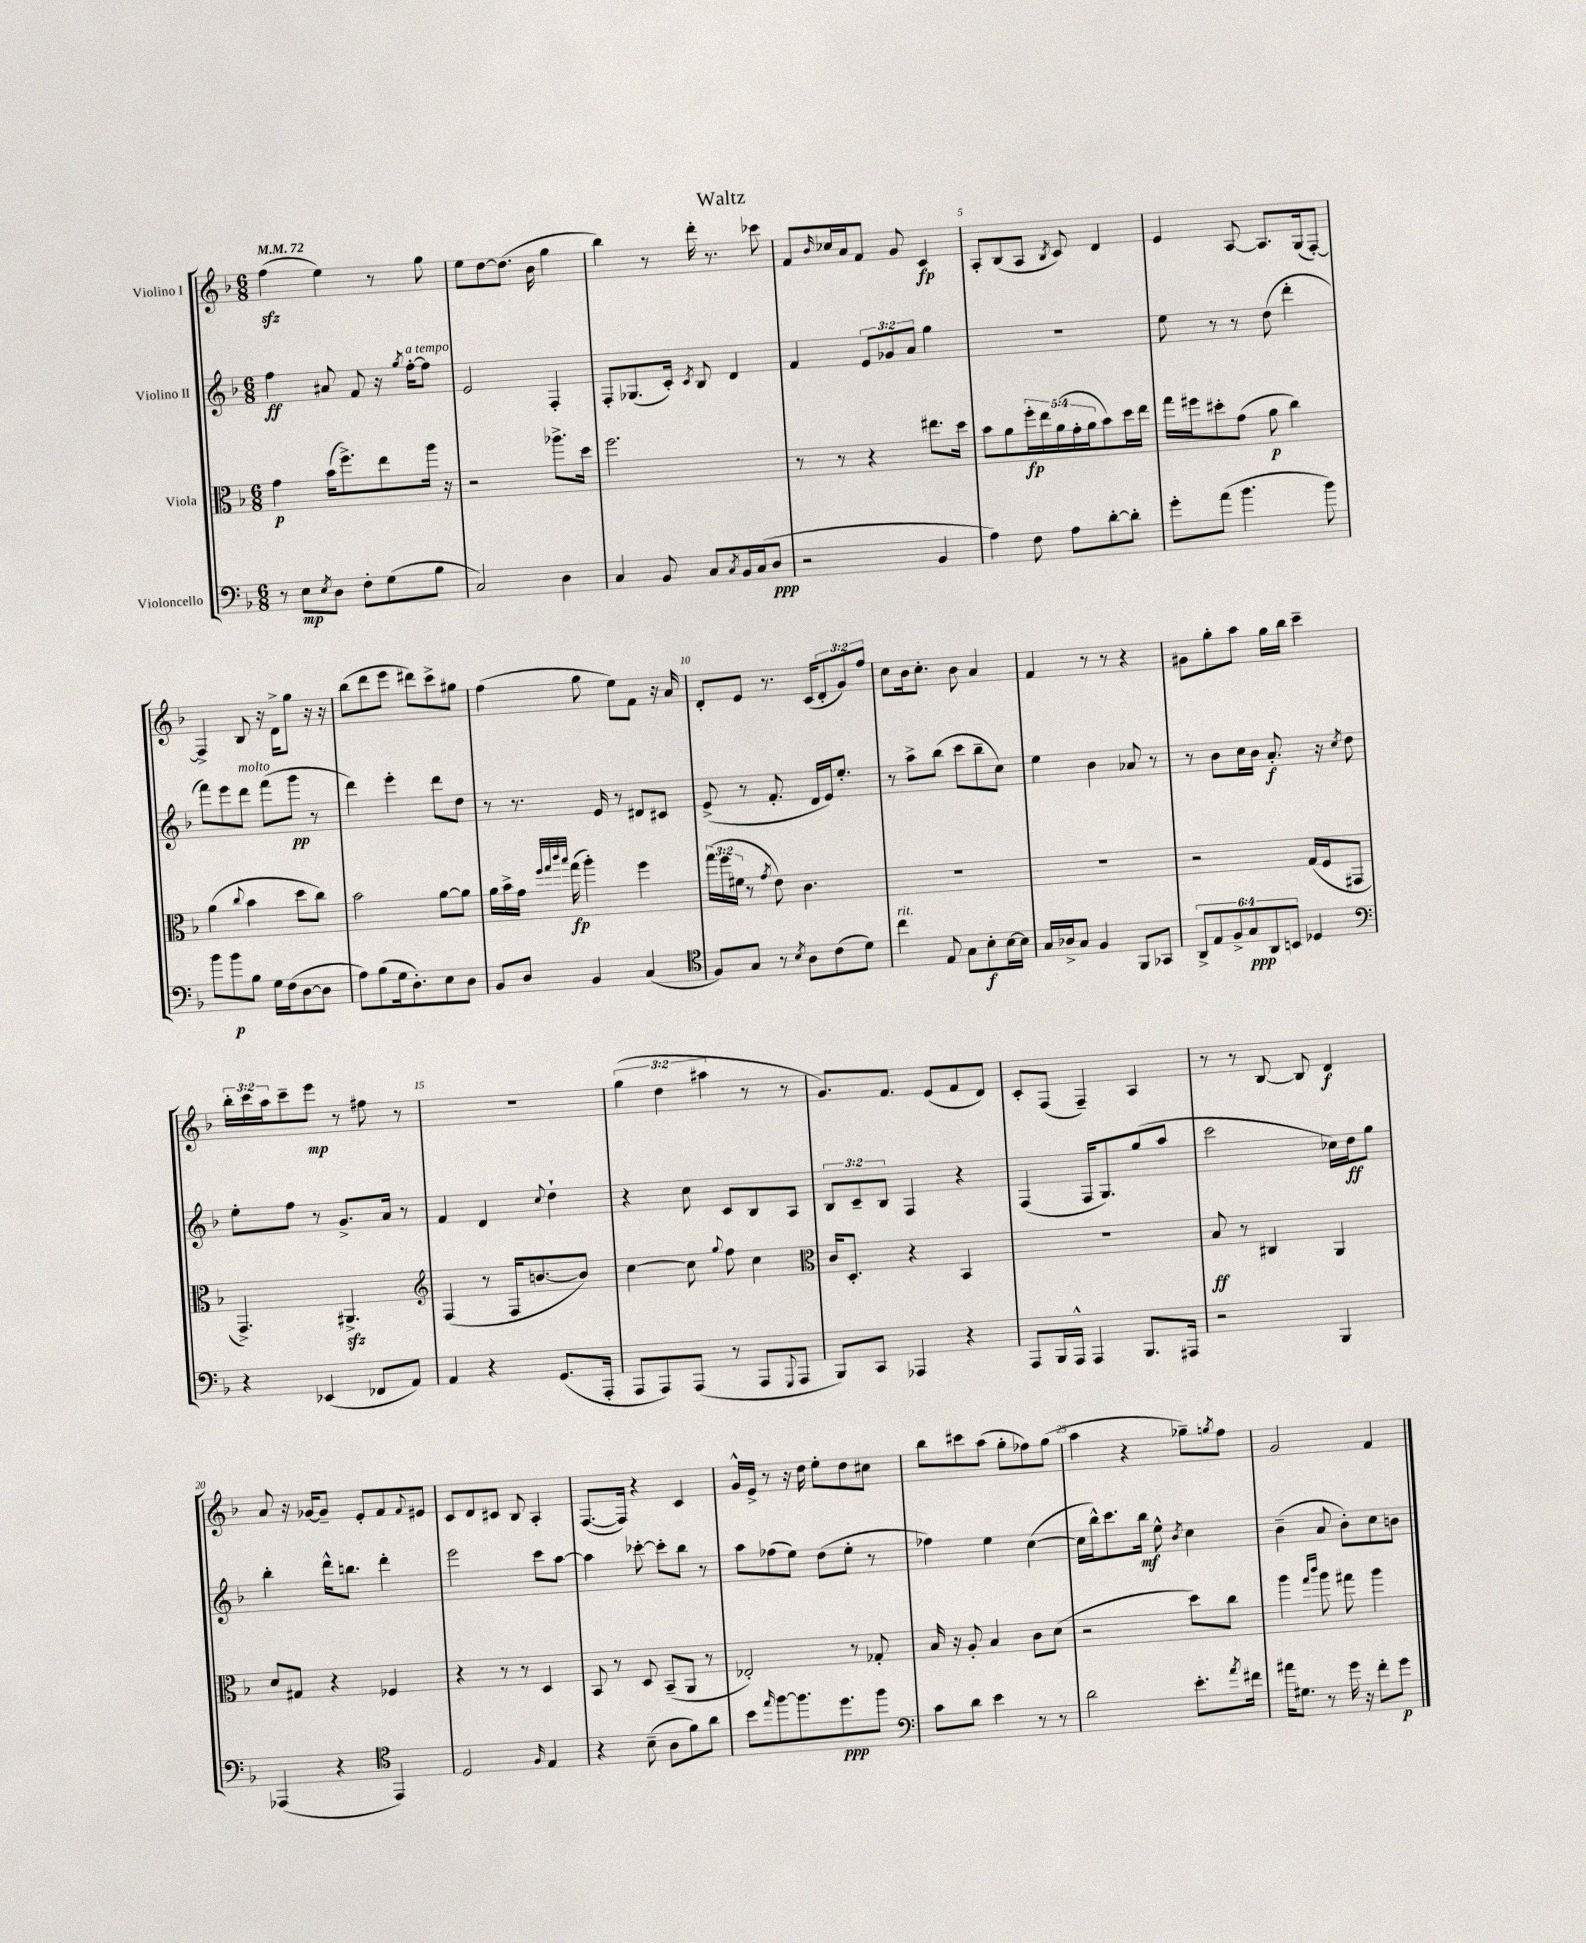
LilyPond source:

\header { title = "Waltz" }
<<
\new StaffGroup <<
\new Staff = "s0" \with { instrumentName = "Violino I" } {
    \clef treble \key f \major \numericTimeSignature \time 6/8 \override Staff.TupletNumber.text = #tuplet-number::calc-fraction-text \tempo 4 = 72
    f''4\sfz( e''4) r8 g''8 |
    e''8 d''8~ d''8.( bes'16 g''4 |
    bes''4) r8 d'''16-. r8. ces'''8 |
    f'8 \grace { bes'16 } ces''16 a'16 f'8 g'8 c'4\fp |
    a8-. bes8( a8 \acciaccatura { bes8 } c'8) d'4 |
    e'4 a8~ a8. g16( f8~-.) |
    f4-> bes8 r16 d'16-> g''8 r16 r16 |
    bes''8( d'''8 e'''8 dis'''8) c'''8-> gis''8 |
    f''4( g''8 e''8) f'8 r16 a'16 |
    d'8-. e'8 r8. c'16( \tuplet 3/2 { d'8-. g'8) f''8 } |
    c''8 bes'16 c''8.-. bes'8 a'4 |
    f'4 r8 r8 r4 |
    gis'8 g''8-. a''8 g''16 bes''16 c'''4-- |
    \tuplet 3/2 { bes''16-. c'''16 a''16 } c'''8-- e'''8\mp r8 fis''8 r8 |
    R2. |
    \tuplet 3/2 { g''4( d''4 ais''4 } r8 r8 |
    g'8.) f'8. e'8( f'8 d'8) |
    c'8-. f8( f4--) a4 |
    r8 r8 bes8~ bes8 d'4\f |
    a'8 r16 ges'16~ ges'8-- e'8-. f'8 \appoggiatura { f'8 } eis'8 |
    c'8 d'8 cis'8 bes8 a4-. |
    f8.~( f16) r4 c'4 |
    g'16-^ e'16-> r8 r16 d''16 e''8-. d''8 cis''8 |
    bes''8 cis'''8 a''8( g''8-. fes''8) g''8( |
    a''4 r4 ges''8--) \acciaccatura { g''8 } f''8 |
    g'2 f'4 \bar "|." |
}
\new Staff = "s1" \with { instrumentName = "Violino II" } {
    \clef treble \key f \major \numericTimeSignature \time 6/8 \override Staff.TupletNumber.text = #tuplet-number::calc-fraction-text
    f''4\ff ais'8 f'8 r16 \acciaccatura { g''8 } f''16~-.^\markup { \italic "a tempo" } f''8 |
    e'2 f4-. |
    f8-. ges8.( c'16-.) \acciaccatura { c'8 } bes8 d'4 |
    f'4 \tuplet 3/2 { e'8 ges'8 a'8 } g''4 |
    R2. |
    e''8 r8 r8 d''8( d'''4-. |
    f'''8) e'''8 d'''8^\markup { \italic "molto" } f'''8( g'''8\pp r8 |
    d'''4) e'''4-. d'''8 d''8 |
    r8 r8. e'16 r8 dis'8 cis'8 |
    e'8->( r8 f'8.-. d'16 e'16) e''8.-. |
    r8 a''8-> bes''8( c'''8 bes''8-- c''8) |
    e''4 bes'4 aes'8 r8 |
    r8 bes'8 c''16 bes'16 a'8.-.\f r16 \acciaccatura { c''8 } d''8 |
    e''8-. f''8 r8 g'8.-> a'16 r8 |
    f'4 d'4 \appoggiatura { c''8 } d''4-! |
    r4 c''8 c'8 bes8 a8 |
    \tuplet 3/2 { bes8 c'8-- bes8 } f4 r4 |
    f4( f16 g8.) g''8( a''8 |
    c'''2 ces''16) d''16\ff g''8 |
    bes''4-. d'''16-^ b''8. d'''4-. |
    e'''2 c'''8 a''8~ |
    a''4 ces'''8~-. ces'''8-. bes''8 r8 |
    a''8 fes''8( e''8) d''8( e''8-. r8 |
    fes''4) e''4 c''4~( |
    c''16 bes''16-^) c'''8. bes''16\mf e''8-^ \acciaccatura { bes'8 } c''4 |
    bes'4--( a'8 bes'8-.) c''8 b'8 \bar "|." |
}
\new Staff = "s2" \with { instrumentName = "Viola" } {
    \clef alto \key f \major \numericTimeSignature \time 6/8 \override Staff.TupletNumber.text = #tuplet-number::calc-fraction-text
    g'4\p bes'16( f''8.->) e''8 a''16 r16 |
    r2 aes''8.-> d''16 |
    f''2. |
    r8 r8 r4 eis''8. d''16 |
    bes'8 a'8 \tuplet 5/4 { f''16-.\fp e''16 a'16( g'16-. a'16 } bes'8) d''16 e''16 |
    g''16 fis''16 dis''8-. g'8( a'8\p c''4) |
    a'4( \appoggiatura { c''8 } bes'4 d''8 c''8) |
    bes'2 a'8~ a'8 |
    a'16 bes'16-> g'16 \grace { f''32 g''32 c'''32 bes''32 } g''16\fp( a''4-.) f''4 |
    \tuplet 3/2 { g''16( f''16 fis'16 } r8 \acciaccatura { g'8 } e'8) c'4. |
    R2. |
    R2. |
    r2 g16( f16 gis,8 |
    g,4.->) ais,4.->\sfz |
    \clef treble f4( r8 f16 b'8.~ b'8) |
    c''4~ c''8 \appoggiatura { g''8 } f''8 c''4 |
    \clef alto c'16 d8.-. r4 bes,4 |
    R2. |
    bes8\ff r8 cis4 a,4 |
    d'8 gis8 r4 fes4 |
    r4 r8 r8 d4 |
    bes,8 r8 d8 bes,8--( a,8 r8 |
    ees2-.) r8 ges8-. |
    bes16 r16 a8-. bes4 c'8 d'8( |
    r2 d''8) c''8 |
    a''4 \grace { g''16 c'''16 } a''8 gis''8 a''4 \bar "|." |
}
\new Staff = "s3" \with { instrumentName = "Violoncello" } {
    \clef bass \key f \major \numericTimeSignature \time 6/8 \override Staff.TupletNumber.text = #tuplet-number::calc-fraction-text
    r8 e8\mp \acciaccatura { e8 } d8 f8-. g8( bes8 |
    c2) d4 |
    c4 bes,8 c8 \acciaccatura { c8 } bes,16 c16( d8\ppp |
    r2 bes,4 |
    a4) f8 a8 d'8~-. d'8-. |
    g'8-. a'8( bes'4. bes'8) |
    bes'8 bes'8\p bes8 g16 f16( d8~ d8 |
    a8) bes8( g16 d8.-.) e8 d8 |
    bes,8 d8 bes,4 c4( |
    \clef tenor f8) g8 r8 \acciaccatura { bes8 } a8 c'8( d'8) |
    c''4^\markup { \italic "rit." } e8 g8 bes8-.\f bes16~ bes16 |
    g16 aes16-> g8 f4 f,8 ges,8 |
    \tuplet 6/4 { a,8-> e8 f8-> g8\ppp a,8 b,8 } des4 |
    \clef bass r4 ees,4( fes,8 a,8) |
    a,4 r4 g,8.( a,,16-. |
    a,,8 a,,8) a,,8( r8 a,,8 \appoggiatura { g,,8 } a,,8 |
    bes,,8) c,8 aes,,4 r4 |
    a,,8 bes,,16 a,,16-^ a,,4 bes,,8. ais,,16 |
    r2 bes,,4 |
    aes,,4( r4 \clef tenor e,4) |
    d2 \grace { f16 } e4 |
    r4 bes8--( a8 f'8) a'8 |
    bes'8 \grace { e''16 } f''8~ f''8. d''8.\ppp f''8 |
    \clef bass c'8 d'8 e'4 r8 r8 |
    d'2 e'8.-. \acciaccatura { a'8 } fis'16 |
    ais'16 gis8. r8 g'16 r16 f'8-. g'8\p \bar "|." |
}
>>
>>
\layout { \context { \Score \override BarNumber.break-visibility = ##(#f #t #t) barNumberVisibility = #(every-nth-bar-number-visible 5) } }
